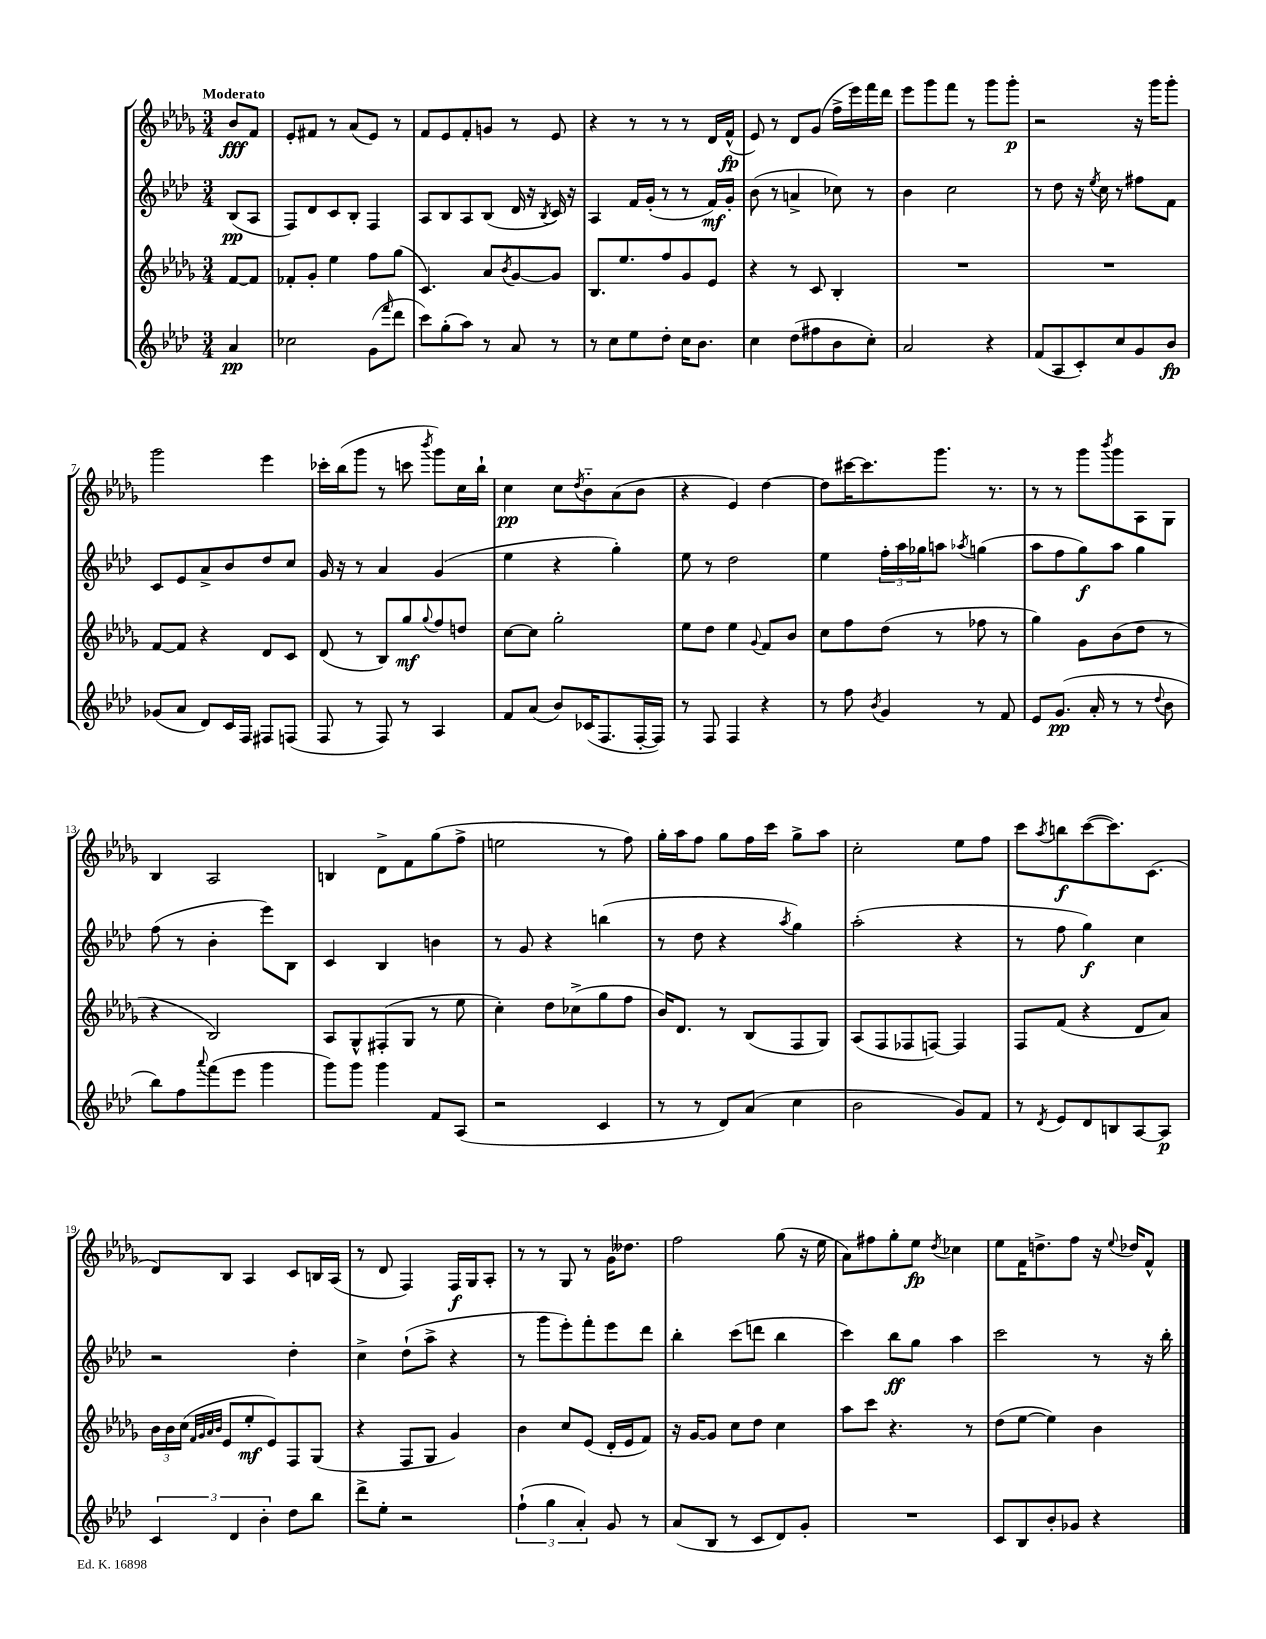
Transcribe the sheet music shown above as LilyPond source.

<<
\new StaffGroup <<
\new Staff = "s0" {
    \clef treble \key des \major \numericTimeSignature \time 3/4 \partial 4 \tempo "Moderato"
    bes'8\fff f'8 |
    ees'8-. fis'8 r8 aes'8( ees'8) r8 |
    f'8 ees'8 f'8-. g'8 r8 ees'8 |
    r4 r8 r8 r8 des'16 f'16-^\fp( |
    ees'8) r8 des'8 ges'8( f''16-> ees'''16) f'''16 des'''16 |
    ees'''8 ges'''8 f'''8 r8 ges'''8 ges'''8-.\p |
    r2 r16 ges'''16 ges'''8-. |
    ges'''2 ees'''4 |
    ces'''16-. bes''16( ges'''8 r8 c'''8 \acciaccatura { bes'''8 } ges'''8) c''16 bes''16-! |
    c''4\pp c''8 \acciaccatura { des''8 } bes'8-_ aes'8( bes'8 |
    r4 ees'4) des''4~ |
    des''8 cis'''16~ cis'''8. ges'''8. r8. |
    r8 r8 ges'''8 \acciaccatura { bes'''8 } ges'''8 aes8 ges8 |
    bes4 aes2 |
    b4 des'8-> f'8 ges''8( f''8-> |
    e''2 r8 f''8) |
    ges''16-. aes''16 f''8 ges''8 f''16 c'''16 ges''8-> aes''8 |
    c''2-. ees''8 f''8 |
    c'''8 \acciaccatura { aes''8 } b''8\f c'''8~( c'''8.) c'8.( |
    des'8) bes8 aes4 c'8 b16 aes16( |
    r8 des'8 f4) f16\f ges16 aes8-. |
    r8 r8 ges8 r8 ges'16 deses''8. |
    f''2 ges''8( r16 ees''16 |
    aes'8) fis''8 ges''8-. ees''8\fp \acciaccatura { des''8 } ces''4 |
    ees''8 f'16 d''8.-> f''8 r16 \appoggiatura { ees''8 } des''16 f'8-^ \bar "|." |
}
\new Staff = "s1" {
    \clef treble \key aes \major \numericTimeSignature \time 3/4 \partial 4
    bes8\pp( aes8 |
    f8) des'8 c'8 bes8-. f4 |
    aes8 bes8 aes8 bes8( des'16 r16 \acciaccatura { bes8 } c'16) r16 |
    aes4 f'16 g'16-.( r8 r8 f'16\mf) g'16-. |
    bes'8( r8 a'4-> ces''8) r8 |
    bes'4 c''2 |
    r8 des''8 r16 \acciaccatura { ees''8 } c''16 r8 fis''8 f'8 |
    c'8 ees'8 aes'8-> bes'8 des''8 c''8 |
    g'16 r16 r8 aes'4 g'4( |
    ees''4 r4 g''4-.) |
    ees''8 r8 des''2 |
    ees''4 \tuplet 3/2 { f''16-. aes''16 ges''16 } a''8 \acciaccatura { aes''8 } g''4( |
    aes''8 f''8 g''8\f) aes''8 g''4 |
    f''8( r8 bes'4-. ees'''8) bes8 |
    c'4 bes4 b'4 |
    r8 g'8 r4 b''4( |
    r8 des''8 r4 \acciaccatura { aes''8 } g''4) |
    aes''2-.( r4 |
    r8 f''8 g''4\f) c''4 |
    r2 des''4-. |
    c''4-> des''8-!( aes''8-> r4 |
    r8 g'''8 ees'''8-.) f'''8-. ees'''8 des'''8 |
    bes''4-. c'''8( d'''8 bes''4 |
    c'''4) bes''8\ff g''8 aes''4 |
    c'''2 r8 r16 bes''16-. \bar "|." |
}
\new Staff = "s2" {
    \clef treble \key des \major \numericTimeSignature \time 3/4 \partial 4
    f'8~ f'8 |
    fes'8-. ges'8-. ees''4 f''8 ges''8( |
    c'4.) aes'8 \acciaccatura { bes'8 } ges'8~ ges'8 |
    bes8. ees''8. f''8 ges'8 ees'8 |
    r4 r8 c'8 bes4-. |
    R2. |
    R2. |
    f'8~ f'8 r4 des'8 c'8 |
    des'8( r8 bes8) ges''8\mf \appoggiatura { ges''8 } f''8 d''8 |
    c''8~ c''8 ges''2-. |
    ees''8 des''8 ees''4 \appoggiatura { ges'8 } f'8 bes'8 |
    c''8 f''8 des''8( r8 fes''8 r8 |
    ges''4) ges'8 bes'8( des''8 r8 |
    r4 bes2) |
    aes8 ges8-^ fis8-.( ges8 r8 ees''8 |
    c''4-.) des''8 ces''8->( ges''8 f''8 |
    bes'16) des'8. r8 bes8( f8 ges8) |
    aes8( f8 fes8 f8~) f4 |
    f8 f'8( r4 des'8 aes'8) |
    \tuplet 3/2 { bes'16 bes'16 c''16( } \grace { f'32 ges'32 aes'32 bes'32 } ees'8 ees''8-.\mf ees'8) f8 ges8( |
    r4 f8 ges8 ges'4) |
    bes'4 c''8 ees'8( des'16-. ees'16 f'8) |
    r16 ges'16~ ges'8 c''8 des''8 c''4 |
    aes''8 c'''8 r4. r8 |
    des''8( ees''8~ ees''4) bes'4 \bar "|." |
}
\new Staff = "s3" {
    \clef treble \key aes \major \numericTimeSignature \time 3/4 \partial 4
    aes'4\pp |
    ces''2 g'8( \grace { f'''16 } des'''8 |
    c'''8) g''8-.( aes''8) r8 aes'8 r8 |
    r8 c''8 ees''8 des''8-. c''16 bes'8. |
    c''4 des''8( fis''8 bes'8 c''8-.) |
    aes'2 r4 |
    f'8( aes8 c'8-.) c''8 g'8 bes'8\fp |
    ges'8( aes'8 des'8) c'16 f16 fis8 f8( |
    f8 r8 f8) r8 aes4 |
    f'8 aes'8( bes'8) ces'16( f8. f16~-. f16) |
    r8 f8 f4 r4 |
    r8 f''8 \acciaccatura { bes'8 } g'4 r8 f'8 |
    ees'8 g'8.\pp( aes'16-. r8 r8 \appoggiatura { des''8 } bes'8 |
    bes''8) f''8 \appoggiatura { aes'''8 } f'''8( ees'''8 g'''4 |
    g'''8) g'''8 g'''4 f'8 aes8( |
    r2 c'4 |
    r8 r8 des'8) aes'8( c''4 |
    bes'2 g'8) f'8 |
    r8 \acciaccatura { des'8 } ees'8 des'8 b8 aes8~ aes8\p |
    \tuplet 3/2 { c'4 des'4 bes'4-. } des''8 bes''8 |
    des'''8-> ees''8-. r2 |
    \tuplet 3/2 { f''4-!( g''4 aes'4-.) } g'8 r8 |
    aes'8( bes8 r8 c'8 des'8) g'8-. |
    R2. |
    c'8 bes8 bes'8-. ges'8 r4 \bar "|." |
}
>>
>>
